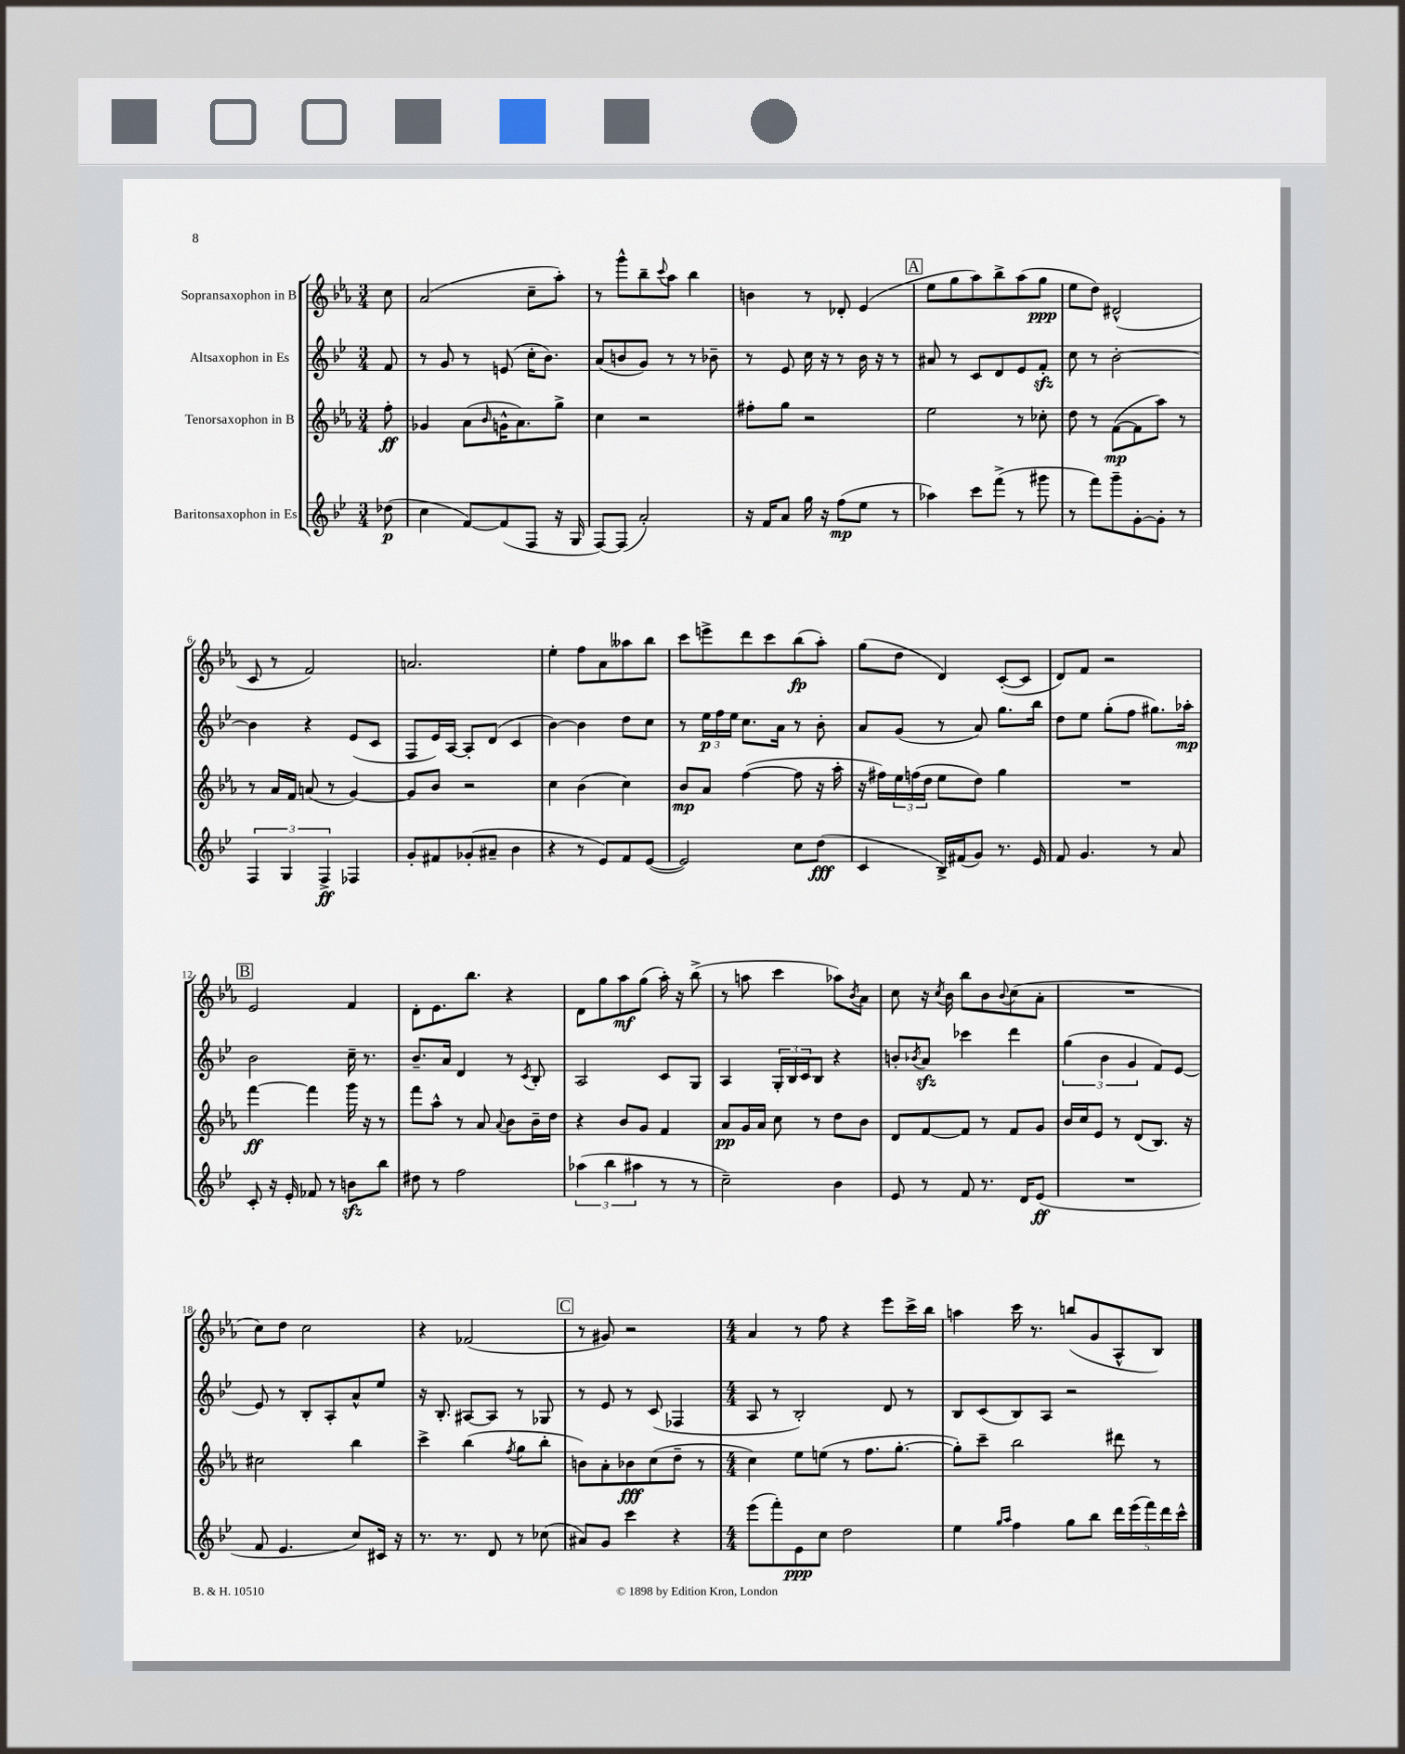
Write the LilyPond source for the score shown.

<<
\new StaffGroup <<
\new Staff = "s0" \with { instrumentName = "Sopransaxophon in B" } {
    \clef treble \key ees \major \numericTimeSignature \time 3/4 \partial 8
    c''8 |
    aes'2( c''8-- aes''8-.) |
    r8 g'''8-^ bes''8-- \appoggiatura { c'''8 } aes''8 bes''4 |
    b'4 r8 des'8-. ees'4( |
    \mark \markup { \box "A" } ees''8 g''8 aes''8) bes''8-> aes''8( g''8\ppp |
    ees''8 d''8) dis'2-^( |
    c'8 r8 f'2) |
    a'2. |
    ees''4-. f''8 aes'8 aeses''8 bes''8 |
    c'''8 e'''8-> d'''8 c'''8 bes''8\fp( aes''8-.) |
    g''8( d''8 d'4) c'8~-.( c'8 |
    d'8) f'8 r2 |
    \mark \markup { \box "B" } ees'2 f'4 |
    d'8-. ees'8. bes''8. r4 |
    d'8 g''8 aes''8\mf g''8( aes''16-.) r16 bes''8->( |
    r8 a''8 c'''4 aes''8) \acciaccatura { bes'8 } aes'8 |
    c''8 r16 \acciaccatura { c''8 } bes'16 bes''8 bes'8 \appoggiatura { bes'8 } c''8( aes'8-. |
    R2. |
    c''8) d''8 c''2 |
    r4 fes'2( |
    \mark \markup { \box "C" } r8 gis'8) r2 |
    \numericTimeSignature \time 4/4 aes'4 r8 f''8 r4 ees'''8 c'''16-> bes''16 |
    a''4 c'''16 r8. b''8( g'8 aes8-^ bes8) \bar "|." |
}
\new Staff = "s1" \with { instrumentName = "Altsaxophon in Es" } {
    \clef treble \key bes \major \numericTimeSignature \time 3/4 \partial 8
    f'8 |
    r8 g'8 r8 e'8( c''16-. bes'8.) |
    a'8( b'8 g'8) r8 r8 bes'8-- |
    r8 ees'8 c''16 r16 r8 bes'16 r16 r8 |
    \mark \markup { \box "A" } ais'8 r8 c'8 d'8 ees'8 f'8-.\sfz |
    c''8 r8 bes'2~-. |
    bes'4 r4 ees'8( c'8 |
    f8 ees'16) a16~ a8-. d'8( c'4 |
    bes'4~) bes'4 d''8 c''8 |
    r8 \tuplet 3/2 { ees''16\p f''16 ees''16 } c''8. a'16 r8 bes'8-. |
    a'8 g'8( r8 a'8) g''8. bes''16 |
    d''8 ees''8 g''8-.( f''8 gis''8.) aes''16-.\mp |
    \mark \markup { \box "B" } bes'2 c''16-- r8. |
    bes'8.-- a'16 d'4 r8 \acciaccatura { c'8 } bes8-. |
    a2 c'8 g8 |
    a4 \tuplet 3/2 { g16-. bes16 c'16 } bes8 r4 |
    b'8-. \acciaccatura { bes'8 } a'8\sfz ces'''4 d'''4 |
    \tuplet 3/2 { g''4( bes'4 g'4 } f'8) ees'8~ |
    ees'8 r8 bes8-. a8-. a'8-^ ees''8 |
    r16 bes8.-. ais8~ ais8 r8 ges8 |
    \mark \markup { \box "C" } r8 ees'8 r8 c'8( fes4 |
    \numericTimeSignature \time 4/4 a8 r8 bes2-.) d'8 r8 |
    bes8 c'8( bes8) a8 r2 \bar "|." |
}
\new Staff = "s2" \with { instrumentName = "Tenorsaxophon in B" } {
    \clef treble \key ees \major \numericTimeSignature \time 3/4 \partial 8
    f''8-.\ff |
    ges'4 aes'8( \grace { bes'16 } g'16-^ aes'8.) g''8-> |
    c''4 r2 |
    fis''8-. g''8 r2 |
    \mark \markup { \box "A" } ees''2 r8 ces''8-. |
    d''8 r8 f'8~\mp( f'8 aes''8) r8 |
    r8 aes'16 f'16 a'8( r8 g'4~) |
    g'8 bes'8 r2 |
    c''4 bes'4( c''4) |
    bes'8\mp aes'8 f''4~( f''8 r16 aes''16-. |
    r16 fis''16) \tuplet 3/2 { ees''16 f''16( d''16 } ees''8 d''8) g''4 |
    R2. |
    \mark \markup { \box "B" } f'''4~\ff f'''4 g'''16 r16 r8 |
    f'''8 aes''8-^ r8 aes'8 \appoggiatura { aes'8 } bes'8 bes'16-- d''16 |
    r4 bes'8 g'8 f'4 |
    aes'8\pp g'16 aes'16 c''8 r8 d''8 bes'8 |
    d'8 f'8~ f'8 r8 f'8 g'8 |
    bes'16 c''16 ees'8 r8 d'8( bes8.) r16 |
    cis''2 bes''4 |
    c'''4-> bes''4( \acciaccatura { f''8 } g''8 bes''8-. |
    \mark \markup { \box "C" } b'8) aes'8-. bes'8\fff c''8( d''8-- r8 |
    \numericTimeSignature \time 4/4 c''4) ees''8 e''8( r8 f''8. g''8.~-. |
    g''8-.) c'''8-- bes''2 dis'''8 r8 \bar "|." |
}
\new Staff = "s3" \with { instrumentName = "Baritonsaxophon in Es" } {
    \clef treble \key bes \major \numericTimeSignature \time 3/4 \partial 8
    des''8\p( |
    c''4 f'8~) f'8( f8 r16 g16 |
    f8~) f8( a'2-.) |
    r16 f'16 a'8 g''16 r16 f''8\mp( ees''8 r8 |
    \mark \markup { \box "A" } aes''4) c'''8 f'''8->( r8 gis'''8 |
    r8 f'''8) g'''8-- g'8~-. g'8-. r8 |
    \tuplet 3/2 { f4 g4 f4->\ff } fes4 |
    g'8-. fis'8 ges'8-.( ais'8-- bes'4 |
    r4 r8 ees'8) f'8 ees'8~( |
    ees'2) c''8 d''8\fff( |
    c'4 bes16->) fis'16( g'8) r8. ees'16 |
    f'8 g'4. r8 a'8 |
    \mark \markup { \box "B" } c'8-. r16 ees'16-. fes'8 r8 b'8\sfz bes''8 |
    dis''8 r8 f''2 |
    \tuplet 3/2 { aes''4( bes''4 ais''4 } r8 r8 |
    c''2--) bes'4 |
    ees'8 r8 f'8 r8. d'16 ees'8\ff( |
    R2. |
    f'8 ees'4. c''8) cis'16 r16 |
    r8. r8. d'8 r8 ces''8( |
    \mark \markup { \box "C" } ais'8) g'8 c'''4 r4 |
    \numericTimeSignature \time 4/4 ees'''8( f'''8-.) ees'8\ppp c''8 d''2 |
    ees''4 \grace { g''16 a''16 } f''4 g''8 bes''8 \tuplet 5/4 { d'''16 ees'''16( f'''16) d'''16 c'''16-^ } \bar "|." |
}
>>
>>
